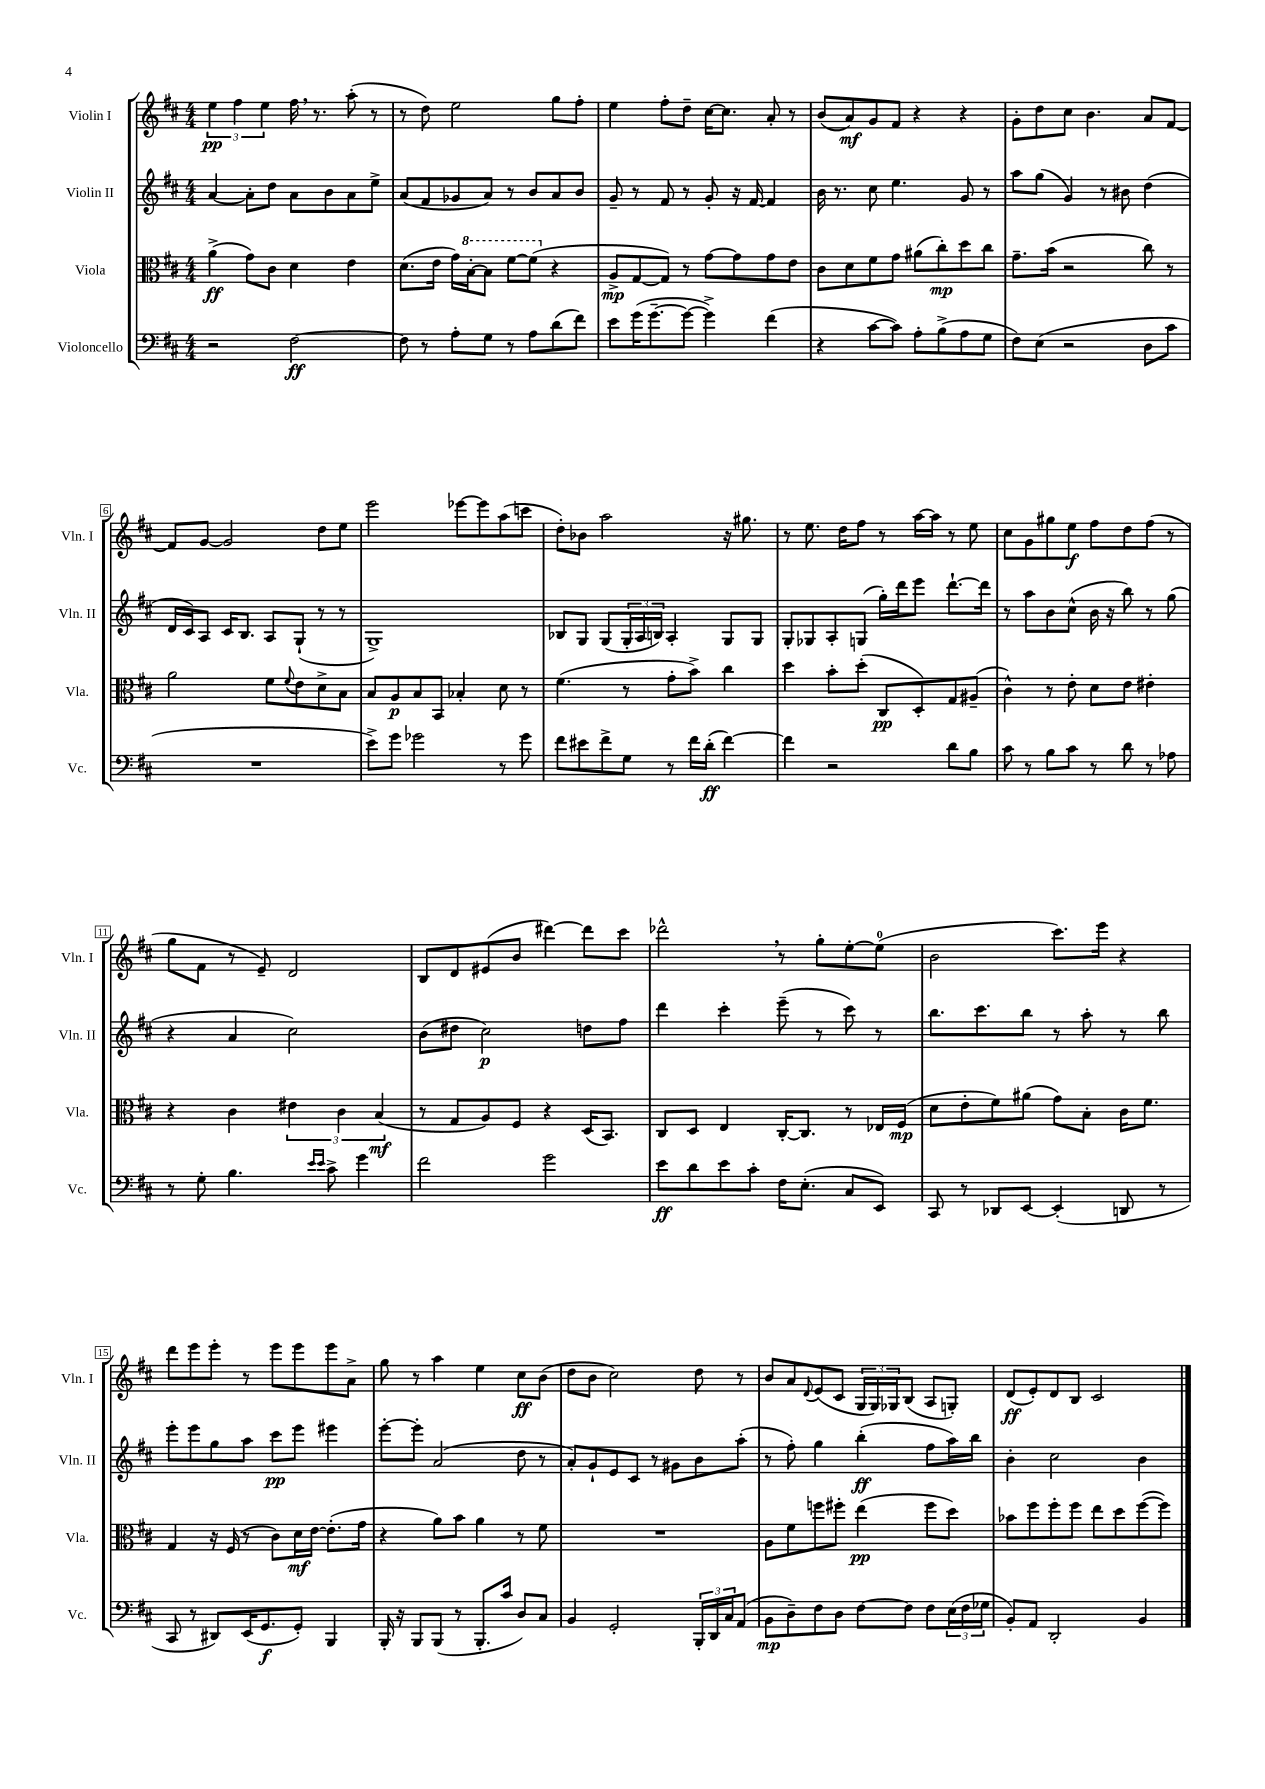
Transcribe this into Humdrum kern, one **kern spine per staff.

**kern	**kern	**kern	**kern
*staff4	*staff3	*staff2	*staff1
*clefF4	*clefC3	*clefG2	*clefG2
*k[f#c#]	*k[f#c#]	*k[f#c#]	*k[f#c#]
*M4/4	*M4/4	*M4/4	*M4/4
2r	(4a^	[4a	6ee
.	.	.	6ff#
.	8g)	8a']	.
.	.	.	6ee
.	8c#	8dd	.
[2F#	4d	8a	16ff#
.	.	.	8.r
.	.	8b	.
.	4e	8a	(8aa'
.	.	8ee^	8r
=	=	=	=
8F#]	(8.d	(8a	8r
8r	.	8f#	8dd)
.	16e	.	.
8A'	16g)	8g-	2ee
.	[16b'	.	.
8G	8b]	8a)	.
8r	[8ff#	8r	.
8A	(8ff#]	8b	.
(8d	4r	8a	8gg
8f#)	.	8b	8ff#'
=	=	=	=
8e	8A^	8g~	4ee
(16g	[8G	8r	.
[8.g~	.	.	.
.	8G])	8f#	8ff#'
8g_	8r	8r	8dd~
4g^])	[8g	8g'	[16cc#
.	.	.	8.cc#]
.	8g]	16r	.
.	.	[16f#	.
(4f#	8g	4f#]	8a'
.	8e	.	8r
=	=	=	=
4r	8c#	16b	(8b
.	.	8.r	.
.	8d	.	8a)
[8c#	8f#	8cc#	8g
8c#])	8g	4.ee	8f#
8A'	(8a#	.	4r
(8B^	8cc#')	.	.
8A	8dd	8g	4r
8G	8cc#	8r	.
=	=	=	=
8F#)	8.g~	8aa	8g'
(8E	.	(8gg	8dd
.	(16b	.	.
2r	2r	4g)	8cc#
.	.	.	4.b
.	.	8r	.
.	.	8b#	.
8D	8cc#)	(4dd	8a
8c#	8r	.	[8f#
=	=	=	=
1r	2a	16d	8f#]
.	.	16c#)	.
.	.	8A	[8g
.	.	16c#	2g]
.	.	8.B	.
.	8f#	8A	.
.	8qqf#	.	.
.	8e	(8G`	.
.	8d^	8r	8dd
.	8B	8r	8ee
=	=	=	=
8e^)	8B	1G^)	2eee
8g	8A	.	.
2g-	8B	.	.
.	8BB	.	.
.	4B-'	.	[8eee-
.	.	.	8eee-]
8r	8d	.	(8aa
8g-	8r	.	8ccc
=	=	=	=
8f#	(4.f#	8B-	8dd')
8e#	.	8G	8b-
8f#^	.	(8G	2aa
8G	8r	24G'	.
.	.	24A	.
.	.	24B)	.
8r	8g'	4A'	.
16f#	8b^)	.	.
(16d'	.	.	.
[4f#)	4cc#	8G	16r
.	.	.	8.gg#
.	.	8G	.
=	=	=	=
4f#]	4dd	8G'	8r
.	.	8G-	8.ee
2r	8b'	8A'	.
.	.	.	16dd
.	(8dd'	(8G	8ff#
.	8C#	16gg')	8r
.	.	16ddd	.
.	8D')	8eee	[16aa
.	.	.	16aa]
8d	8G	[8.ddd`	8r
8B	(8A#~	.	8ee
.	.	16ddd]	.
=	=	=	=
8c#	4c#^^)	8r	8cc#
8r	.	8aa	8g
8B	8r	8b	8gg#
8c#	8e'	(8cc#^^	8ee
8r	8d	16b	8ff#
.	.	16r	.
8d	8e	8bb)	8dd
8r	4e#'	8r	(8ff#
8A-	.	(8gg	8r
=	=	=	=
8r	4r	4r	8gg
8G'	.	.	8f#
4.B	4c#	4a	8r
.	.	.	8e~)
.	6e#	2cc#)	2d
16qqe	.	.	.
16qqe	.	.	.
8c#^	.	.	.
.	6c#	.	.
4g	.	.	.
.	(6B	.	.
=	=	=	=
2f#	8r	(8b	8B
.	8G	8dd#	8d
.	8A)	2cc#)	(8e#
.	8F#	.	8b
2g	4r	.	[4ddd#)
.	(16D	8dd	8ddd#]
.	8.BB)	.	.
.	.	8ff#	8ccc#
=	=	=	=
8e	8C#	4ddd	2ddd-^^
8d	8D	.	.
8e	4E	4ccc#'	.
8c#'	.	.	.
16F#	[16C#'	(8eee~	8r
(8.E'	8.C#]	.	.
.	.	8r	8gg'
8C#	8r	8ccc#)	[8ee'
8EE)	16E-	8r	(8ee]
.	(16F#	.	.
=	=	=	=
8CC#	8d	8.bb	2b
8r	8e'	.	.
.	.	8.ccc#	.
8DD-	8f#)	.	.
[8EE	(8a#	8bb	.
(4EE']	8g)	8r	8.ccc#)
.	8B'	8aa'	.
.	.	.	16eee
8DD	16c#	8r	4r
.	8.f#	.	.
8r	.	8bb	.
=	=	=	=
8CC#	4G	8eee'	8ddd
8r	.	8eee	8eee
8DD#)	16r	8gg	8eee'
.	(16F#	.	.
(16EE	8r	8aa	8r
8.GG	.	.	.
.	8c#)	8ccc#	8eee
8GG')	16d	8eee	8eee
.	[16e	.	.
4BBB	(8.e']	4eee#	8eee
.	.	.	8a^
.	16g	.	.
=	=	=	=
16BBB'	4r	[8eee'	8gg
16r	.	.	.
8BBB	.	8eee']	8r
(8BBB	8a)	(2a	4aa
8r	8b	.	.
8.BBB'	4a	.	4ee
16c#	.	.	.
8D)	8r	8dd	8cc#
8C#	8f#	8r	(8b
=	=	=	=
4BB	1r	8a')	8dd
.	.	8g`	8b
2GG'	.	8e	2cc#)
.	.	8c#	.
.	.	8r	.
.	.	8g#	.
24BBB'	.	8b	8dd
24DD	.	.	.
24C#	.	.	.
(8AA	.	(8aa'	8r
=	=	=	=
8BB	8A	8r	8b
8D~)	8f#	8ff#')	8a
.	.	.	8qqd
8F#	8ff	4gg	(8e
8D	8ff#'	.	8c#
[8F#	(4ee	(4bb'	24G
.	.	.	24G)
.	.	.	24G-
8F#]	.	.	(8B
8F#	8ff#	8ff#	8A
(24E	8dd)	16aa)	8G')
24F#	.	.	.
.	.	16bb	.
24G-	.	.	.
=	=	=	=
8BB')	8b-	4b'	(8d
8AA	8ff#	.	8e')
2DD'	8ff#'	2cc#	8d
.	8ff#	.	8B
.	8ee	.	2c#
.	8dd	.	.
4BB	([8ff#	4b	.
.	8ff#])	.	.
==	==	==	==
*-	*-	*-	*-
